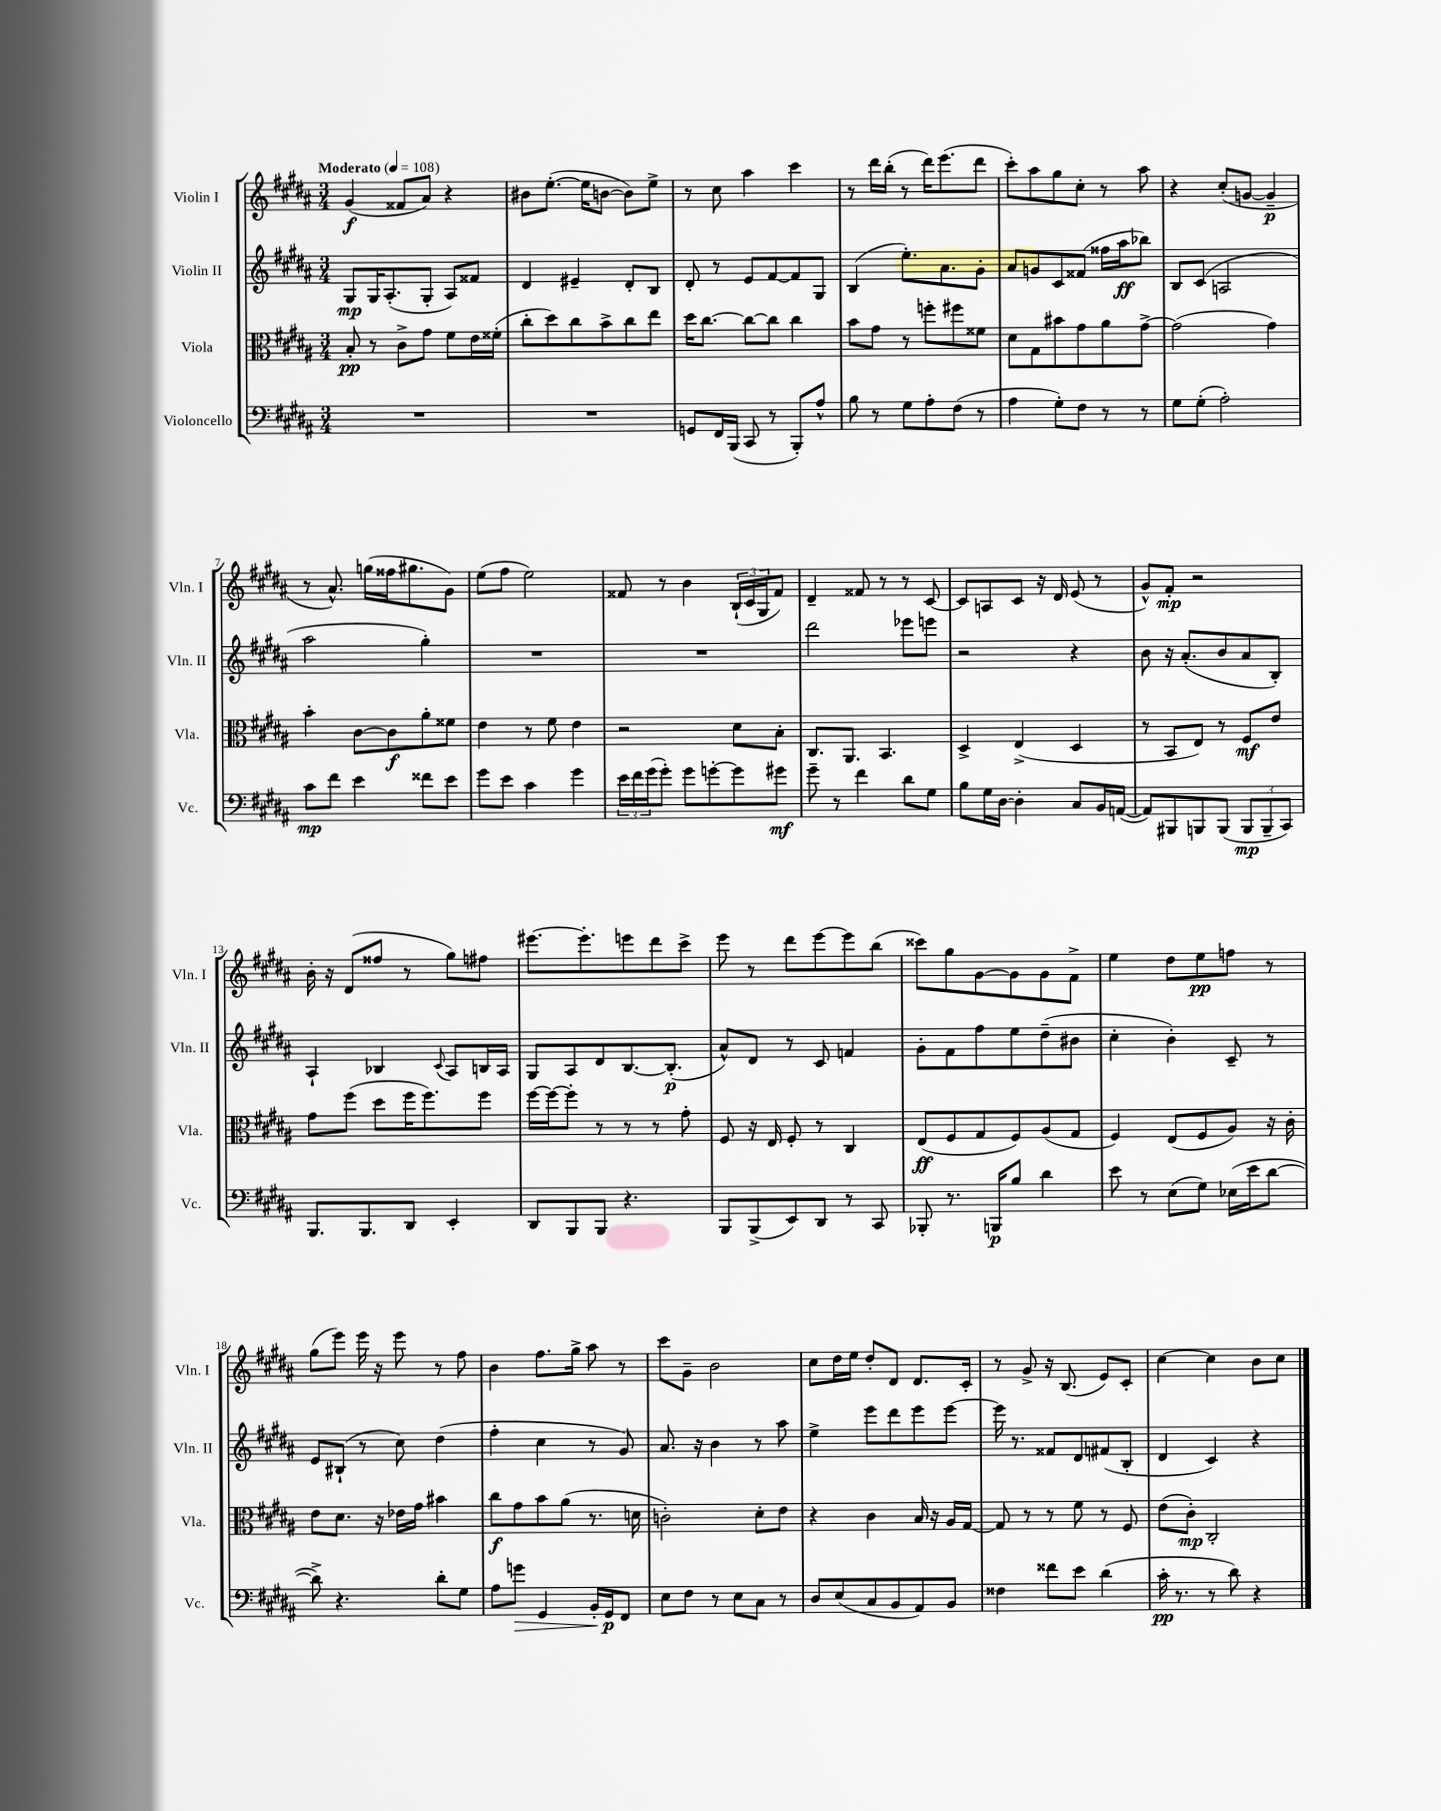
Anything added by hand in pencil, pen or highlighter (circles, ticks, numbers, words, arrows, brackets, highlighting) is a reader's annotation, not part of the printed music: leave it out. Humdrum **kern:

**kern	**kern	**kern	**kern
*staff4	*staff3	*staff2	*staff1
*clefF4	*clefC3	*clefG2	*clefG2
*k[f#c#g#d#a#]	*k[f#c#g#d#a#]	*k[f#c#g#d#a#]	*k[f#c#g#d#a#]
*M3/4	*M3/4	*M3/4	*M3/4
*MM108	*MM108	*MM108	*MM108
2.r	8B'/	8G#/L	(4g#/
.	8r	16G#/K	.
.	.	(8.A#'/	.
.	8c#^\L	.	8f##/L
.	8g#\J	8G#'/J	8a#/J)
.	8f#\L	8A#/L)	4r
.	16e\L	8f##/J	.
.	(16f##'\JJ	.	.
=	=	=	=
2.r	8cc#'\L	4d#/	8b#\L
.	8dd#\)	.	([8.ee'\J
.	8cc#\	4e#~/	.
.	.	.	16ee\]LK
.	8b^\	.	[8b\J
.	8cc#\	8d#'/L	8b\]L)
.	8ee\J	8B/J	8ee^\J
=	=	=	=
8GG/L	16dd#\LK	8d#'/	8r
.	[8.cc#\J	.	.
16FF#/L	.	8r	8cc#\
(16BBB/JJ	.	.	.
8CC#/	8cc#\_L	8e/L	4aa#\
8r	8cc#\]J	[8f#/	.
8BBB'/L)	4cc#\	8f#/]	4ccc#\
8A#^^/J	.	8G#/J	.
=	=	=	=
8B\	8b\L	(4B/	8r
8r	8g#\J	.	16ddd#\LL
.	.	.	(16bb'\JJ
8G#\L	8r	8.ee'\L)	8r
8A#'\	8ff'\L	.	16ddd#\LK)
.	.	8.a#\	(8.eee\
(8F#\J	8ff#\	.	.
8r	8f##\J	8g#'\J	8ddd#\J
=	=	=	=
4A#\	8d#\L	8a#/L	8ccc#'\L)
.	8G#\	8g/	8aa#\
8G#'\L)	8b#\	8c#/	8gg#\
8F#\J	8g#\	(8f##/J	8cc#'\J
8r	8a#\	16ff##\LL	8r
.	.	16aa#\J	.
8r	[8g#^\J	8bb-\J)	8aa#\
=	=	=	=
8G#\L	(2g#\]	8B/L	4r
(8G#'\J	.	(8c#/J	.
2A#'\)	.	2A/	(8cc#'/L
.	.	.	[8g/J
.	4g#\)	.	4g~/]
=	=	=	=
8c#\L	4b'\	2aa#\	8r
8f#\J	.	.	8.a#^^/)
4e\	[8c#\L	.	.
.	.	.	(16gg\LL
.	8c#\]	.	16ff##\J
.	.	.	8.gg#\
8f##\L	8a#'\	4gg#'\)	.
8e\J	8f##\J	.	8g#\J)
=	=	=	=
8g#\L	4e\	2.r	(8ee\L
8e\J	.	.	8ff#\J
4c#\	8r	.	2ee\)
.	8f#\	.	.
4g#\	4e\	.	.
=	=	=	=
24e\LL	2r	2.r	8f##/
24f#\	.	.	.
(24g#\J	.	.	.
8g#'\J)	.	.	8r
8g#\L	.	.	4b\
[8g'\	.	.	.
8g\]	8d#\L	.	(24B`/LL
.	.	.	24c#/
.	.	.	24G#/J
8g#\J	8B'\J	.	8f##/J)
=	=	=	=
8g#~\	8.C#/L	2ddd#\	4d#~/
8r	.	.	.
.	8.AA#/J	.	.
4f#\	.	.	8f##/
.	4.BB/	.	8r
8d#\L	.	8eee-\L	8r
8G#\J	.	8eee\J	[8c#/
=	=	=	=
8B\L	4D#^/	2r	8c#/]L
16G#\L	.	.	8A/
[16D#\JJ	.	.	.
4D#'\]	(4E^/	.	8c#/J
.	.	.	16r
.	.	.	16d#/
8C#/L	4D#/	4r	(8e/
16BB/L	.	.	8r
([16AA/JJ	.	.	.
=	=	=	=
8AA/]L)	8r	8b\	8g#^^/L)
8BBB#/	8BB/L	16r	8f#'/J
.	.	(8.a#'/L	.
8BBB/	8E/J)	.	2r
(8BBB/J	8r	8b/	.
12BBB/L	8F#/L	8a#/	.
12BBB~/	.	.	.
.	8e/J	8B'/J)	.
12CC#/J)	.	.	.
=	=	=	=
8.BBB/L	8g#\L	4A#`/	16b'\
.	.	.	16r
.	(8ff#\J	.	(8d#/L
8.BBB/	.	.	.
.	8dd#\L	4B-/	8ff##/J
8DD#/J	16ff#\K	.	8r
.	8.ff#\)	.	.
.	.	8qqc#/	.
4EE'/	.	8A#/L	8gg#\L)
.	8ff#\J	16B/L	8ff#\J
.	.	16A#/JJ	.
=	=	=	=
8DD#/L	[16ff#\LL	8G#/L	[8.eee#\L
.	16ff#\_J	.	.
8BBB/	8ff#'\]J	8A#/	.
.	.	.	8.eee#'\]
8BBB/J	8r	8d#/	.
4.r	8r	[8.B/	8eee\
.	8r	.	8ddd#\
.	.	(8.B'/]J	.
.	8g#'\	.	8ccc#^\J
=	=	=	=
8BBB/L	8F#/	8a#^^/L)	8eee\
(8BBB^/	16r	8d#/J	8r
.	16E/	.	.
8EE/)	8F#'/	8r	8ddd#\L
8DD#/J	8r	8c#/	[8eee\
8r	4C#/	4f/	8eee\]
8CC#/	.	.	(8bb\J
=	=	=	=
8BBB-'/	(8E/L	8g#'\L	8ccc##\L)
8.r	8F#/	8f#\	8gg#\
.	8G#/	8ff#\	[8g#\
16BBB/LK	.	.	.
8B/J	8F#/)	8ee\	8g#\]
4d#\	(8A#/	(8dd#~\	8g#\
.	8G#/J	8b#\J	8f#^\J
=	=	=	=
8e\	4F#/)	4cc#'\	4ee\
8r	.	.	.
(8E\L	(8E/L	4b'\)	8dd#\L
8G#\J)	8F#/	.	8ee\
(16E-\LL	8A#/J)	8c#~/	8ff\J
16e\J	.	.	.
[8d#\J	16r	8r	8r
.	16c#'\	.	.
=	=	=	=
8d#^\])	8e\L	8e/L	(8gg#\L
4.r	8.d#\J	(8B#`/J	8eee\J)
.	.	8r	16eee\
.	16r	.	16r
.	16e-\LL	8cc#\)	8eee\
.	16g#\JJ	.	.
8d#'\L	4b#\	(4dd#\	8r
8G#\J	.	.	8ff#\
=	=	=	=
8A#\L	8cc#\L	4ff#'\	4b\
8g\J	8g#\	.	.
4GG#/	8b\	4cc#\	8.ff#\L
.	(8a#\J	.	.
.	.	.	16gg#^\Jk
16BB'/LL	8.r	8r	8aa#\
16GG#/J	.	.	.
8FF#/J	.	8g#/)	8r
.	16d\	.	.
=	=	=	=
8E\L	2c'\)	8.a#/	8ccc#\L
8F#\J	.	.	8g#~\J
.	.	16r	.
8r	.	4b\	2b\
8E\L	.	.	.
8C#\J	8d#'\L	8r	.
8r	8e\J	8aa#\	.
=	=	=	=
8D#/L	4r	4ee^\	8cc#\L
(8E/	.	.	16dd#\L
.	.	.	16ee\JJ
8C#/	4c#\	8eee\L	8dd#'/L
8BB/	.	8ddd#\	8d#/J
8AA#/)	16B/	8eee\	8.d#/L
.	16r	.	.
8BB/J	16A#/LL	[8eee\J	.
.	[16G#/JJ	.	16c#'/Jk
=	=	=	=
4F##\	8G#/]	16eee\]	8r
.	.	8.r	.
.	8r	.	8g#^/
8f##\L	8r	8f##/L	16r
.	.	.	(8.B/
8e\J	8f#\	8d#/	.
(4d#\	8r	(8f#/	8e/L)
.	8F#/	8B'/J	8c#'/J
=	=	=	=
16c#'\	(8e\L	4d#/	[4cc#\
8.r	.	.	.
.	8c#'\J)	.	.
8r	2C#'/	4c#/)	4cc#\]
8d#\)	.	.	.
4r	.	4r	8b\L
.	.	.	8cc#\J
==	==	==	==
*-	*-	*-	*-
